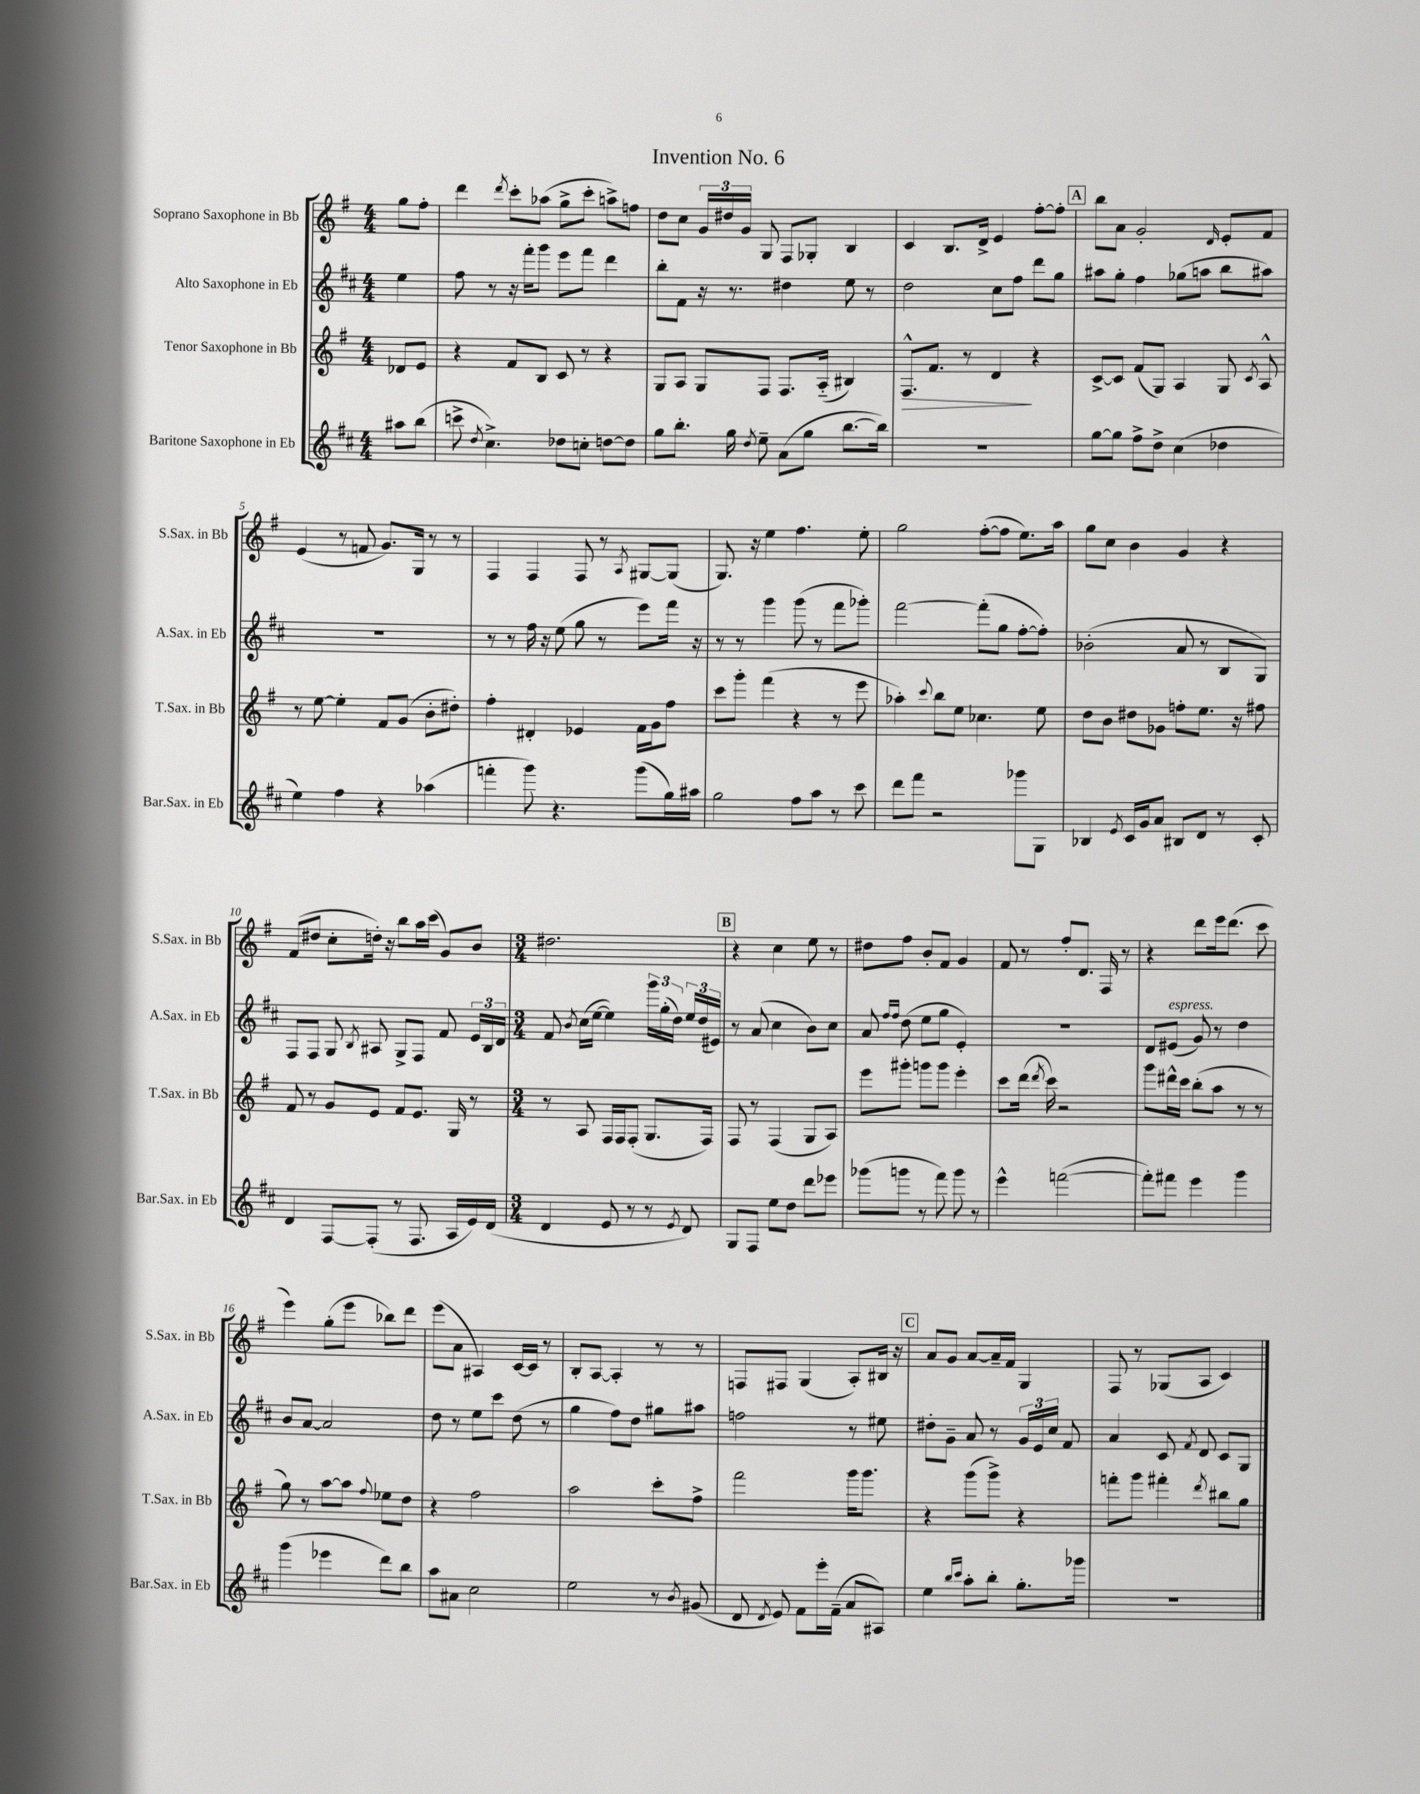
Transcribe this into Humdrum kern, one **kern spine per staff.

**kern	**kern	**kern	**kern
*staff4	*staff3	*staff2	*staff1
*clefG2	*clefG2	*clefG2	*clefG2
*k[f#c#]	*k[f#]	*k[f#c#]	*k[f#]
*M4/4	*M4/4	*M4/4	*M4/4
8aa#	8d-	4ee	8gg
(8bb	8e	.	8ff#'
=	=	=	=
8ccc^	4r	8ff#	4ddd
8qdd	.	.	.
4.cc#^)	.	8r	.
.	.	.	8qddd
.	8f#	16r	8ccc'
.	.	16fff#'	.
.	8B	8ggg	(8aa-
8dd-	8c	8eee	8gg^
8cc'	8r	8fff#	8ccc'
[8dd	4r	4ddd	8aa^)
8dd]	.	.	8ff
=	=	=	=
8gg	8G	8bb'	8dd
8.bb'	8A	8f#	8cc
.	8G	16r	24g
.	.	.	24dd#
16gg	.	8.r	.
.	.	.	24g
8qdd	.	.	.
8ee~	8F#	.	8G
(8a	8.F#	4dd#	8F#
8gg	.	.	8G-'
.	(16A'~	.	.
[8.bb	4B#)	8ee	4B
.	.	8r	.
16bb])	.	.	.
=	=	=	=
1r	8.F#^^	2dd	4c
.	8.f#	.	.
.	.	.	8.B
.	8r	.	.
.	.	.	16d^
.	4d	8cc#	4e
.	.	8ff#	.
.	4r	8ddd	[8ff#'
.	.	8gg	8ff#']
=	=	=	=
[8gg	[8c^	8aa#	8bb
8gg]	8c]	8gg'	8a
8ff#^	(8f#	4ff#	2g'
8dd^	8G)	.	.
(4cc#	4A	(8gg-	.
.	.	8aa	.
.	.	.	16qqd
4dd-	8G	8bb	8e'
.	8qc	.	.
.	8A^^	8aa#)	8f#
=	=	=	=
4ee)	8r	1r	(4e
.	[8ee	.	.
4ff#	4ee']	.	8r
.	.	.	8f
4r	8f#	.	8.g)
.	(8g	.	.
.	.	.	16G
(4aa-	8b'	.	8r
.	8dd#')	.	8r
=	=	=	=
4fff'	4ff#'	8r	4F#
.	.	8r	.
8ggg)	4d#'	16ff#	4F#
.	.	16r	.
4.r	.	(8ee	.
.	4e-	8gg	8F#
.	.	8r	8r
.	.	.	8qA
(8ggg	16f#	8eee)	[8G#
.	16g	.	.
16gg)	8ff#	16fff#	(8G#]
16aa#	.	16r	.
=	=	=	=
2gg	8ccc	8r	8.G)
.	8ggg'	8r	.
.	.	.	16r
.	(4fff#	4ggg	4ee
8ff#	4r	(8ggg	4.ff#
8aa	.	8r	.
8r	8r	8fff#	.
8ccc#	8eee	8ggg-')	8ee'
=	=	=	=
8ddd	4aa-')	[2fff#	2gg
8fff#	.	.	.
.	8qqccc	.	.
2r	8bb	.	.
.	8ee	.	.
.	4.cc-	(8fff#']	([8ff#'
.	.	8gg	8ff#]
8ggg-	.	[8ff#'	8.ee)
8G	8ee	8ff#'])	.
.	.	.	16aa
=	=	=	=
4B-	8dd	(2b-'	8gg
.	8b	.	8cc
8qe	.	.	.
16c#	8dd#	.	4b
16g	.	.	.
8a	8g-	.	.
8B#	8ff'	8a	4g
8d	8.ee	8r	.
8r	.	8B	4r
.	16r	.	.
8c#'	8ff#	8G)	.
=	=	=	=
4d	8f#	8F#	(8f#
.	8r	8F#	8dd#
[8F#	8g	8G	8cc'
.	.	8qB	.
(8F#']	8e	8A#	16dd')
.	.	.	16r
8r	8f#	8G^	8bb
8.F#	8.e	8F#	16aa
.	.	.	(16ccc
.	.	8f#	8g)
16A	16G	.	.
16e)	8r	24e	8b
.	.	24B	.
(16d	.	.	.
.	.	24d	.
=	=	=	=
*M3/4	*M3/4	*M3/4	*M3/4
4d	8r	8f#	2.dd#
.	.	8qb	.
.	8A	(16cc#	.
.	.	[16ee	.
8e	16F#	4ee])	.
.	16F#	.	.
8r	(8F#'	.	.
8r	8.G	24ggg	.
.	.	(24gg'	.
.	.	24dd)	.
8qe	.	.	.
8d)	.	24ee	.
.	.	(24dd	.
.	16F#)	.	.
.	.	24e#)	.
=	=	=	=
8G	8F#	8r	4r
8F#	8r	(8a	.
8ee	(4F#	4cc#	4cc
8dd	.	.	.
8ddd	8G	8b)	8ee
8eee-	8A)	8cc#	8r
=	=	=	=
(8ggg-	8eee	8a	8dd#
.	.	16qqff#	.
.	.	16qqff#	.
8ggg	8ggg#'	(8dd	8ff#
8r	8ggg	8ee	8b'
8fff#)	8ggg	8gg	8f#
8ggg	4eee'	4e')	4g
8r	.	.	.
=	=	=	=
4eee^^	8ccc	2.r	8f#
.	(16ddd	.	8r
.	8qddd	.	.
.	16ccc)	.	.
([2fff	2r	.	8ff#'
.	.	.	8.d
.	.	.	16F#
.	.	.	8r
=	=	=	=
8fff'])	8ggg	8d	4r
8fff#	16ddd#^^	(8e#	.
.	16ccc	.	.
4eee	(8bb'	8g)	8ddd
.	8aa	8r	16eee
.	.	.	(8.ddd
4ggg	8r	4dd	.
.	8r	.	8ccc
=	=	=	=
(4ggg	8gg)	8b	4eee)
.	8r	[8a	.
4eee-	[8aa	2a]	(8gg'
.	8aa]	.	8eee
.	8qqff#	.	.
8ddd)	8ee-	.	8bb-)
8bb	8dd	.	8ddd
=	=	=	=
8aa	4r	8dd	(8eee
8a#	.	8r	8a
2cc#	2ff#	8ee	4A#)
.	.	8ccc#	.
.	.	(8dd	[16c
.	.	.	16c]
.	.	8r	8r
=	=	=	=
2ee	2aa	4gg	8B'
.	.	.	[8A
.	.	8ff#)	4A']
.	.	8dd	.
8r	8ccc'	8gg#	8r
8qb	.	.	.
(8g#	8ff#^	8aa#	8r
=	=	=	=
8d	2fff#	2ff	8F
8qd	.	.	.
8e)	.	.	8F#
8f#	.	.	(4G
16eee'	.	.	.
(16f#~	.	.	.
8a	16ggg	8r	8A')
.	8.ggg	.	.
8A#)	.	8ee#	16B#
.	.	.	16r
=	=	=	=
4ee	4r	8dd#'	8a
.	.	8g~	8g
16qqbb	.	.	.
16qqccc#	.	.	.
8aa'	(8ggg	8a	[8a
8bb'	8ggg^)	8r	16a~]
.	.	.	16f#
8.gg'	4r	24g	4G
.	.	24e	.
.	.	24cc#	.
.	.	8f#	.
16ggg-	.	.	.
=	=	=	=
2.r	8fff'	4a	8F#
.	8ggg	.	8r
.	4fff#'	8c#	(8G-
.	.	8qf#	.
.	.	8d	8A
.	8qddd	.	.
.	8bb#	8c#	4c)
.	8gg	8G	.
==	==	==	==
*-	*-	*-	*-
